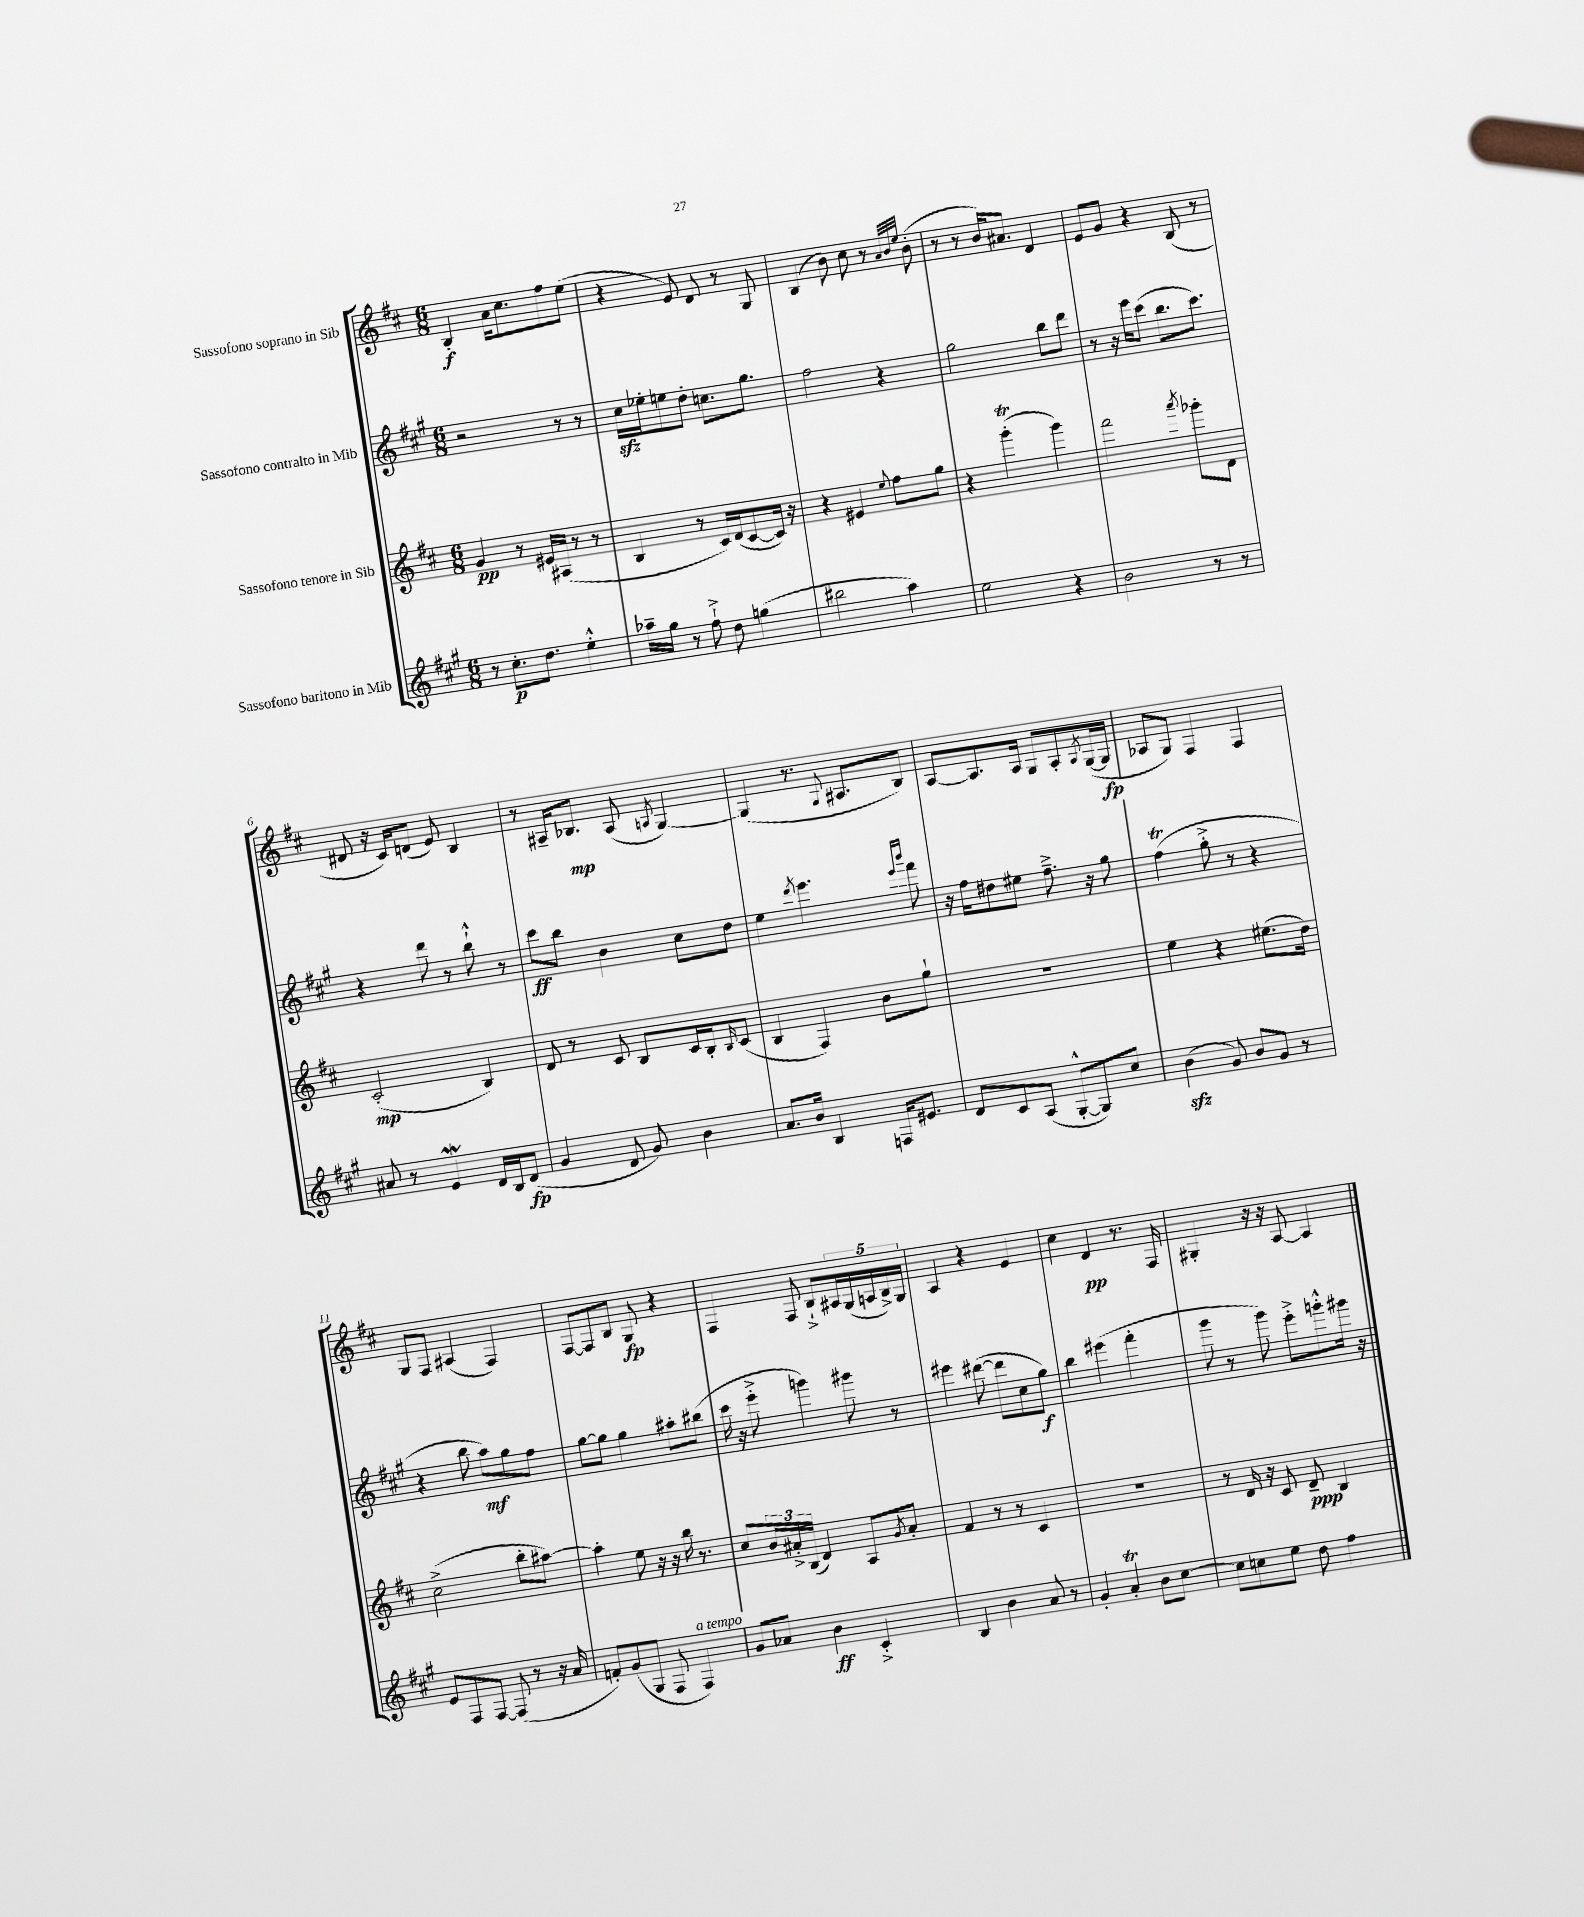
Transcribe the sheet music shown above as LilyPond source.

<<
\new StaffGroup <<
\new Staff = "s0" \with { instrumentName = "Sassofono soprano in Sib" } {
    \clef treble \key d \major \numericTimeSignature \time 6/8
    b4-.\f a'16 cis''8. fis''8 e''8( |
    r4 e'8) d'8 r8 g8 |
    b4( b'8) cis''8 r8 \grace { a'32 b'32 e''32 } b'8-.( |
    r8 r8 b'16) ais'8. d'4 |
    e'8 g'8 r4 b8( r8 |
    dis'8 r16 cis'16) d'8( e'8) b4 |
    r8 ais16-- bes8.\mp ais8( \acciaccatura { a8 } g4~) |
    g4( r8. \appoggiatura { g8 } ais8. b8) |
    a8~ a8. a16 g8 a8-. \acciaccatura { a8 } g16~( g16\fp |
    aes8 g8) fis4 fis4 |
    g8 fis8 ais4( fis4) |
    fis8~ fis8 b8 g8\fp r4 |
    fis4 fis8 b8-!-> \tuplet 5/4 { ais16 g16( a16 b16->) g16 } |
    a4 r4 e'4 |
    cis''4 d'4\pp r8. fis16 |
    gis4-. r16 r16 a8~ a4 \bar "|." |
}
\new Staff = "s1" \with { instrumentName = "Sassofono contralto in Mib" } {
    \clef treble \key a \major \numericTimeSignature \time 6/8
    r2 r8 r8 |
    cis''16\sfz ees''16-. e''8 d''8-. c''8. gis''8. |
    fis''2 r4 |
    gis''2 b''8 d'''8 |
    r8 r16 e'''16 cis'''8( b''8. cis'''8.) |
    r4 d'''8 r8 b''8-!-^ r8 |
    cis'''8\ff b''8 b'4 cis''8 d''8 |
    e''4 \acciaccatura { d'''8 } e'''4. \grace { e'''16 b'''16 } fis'''8 |
    r16 fis''16 dis''8 eis''8 fis''8.---> r16 gis''8 |
    fis''4\trill( gis''8-.-> r8 r4 |
    r4 b''8 a''8\mf) gis''8 fis''8 |
    gis''8~ gis''8 gis''4 ais''8-. bis''8( |
    cis'''16 r16 e'''8-.-> g'''4) gis'''8 r8 |
    eis'''4 dis'''8~( dis'''8 cis''8 gis''8\f) |
    b''4 eis'''4( fis'''4-. |
    gis'''8 r8 gis'''8) e'''8-.-> g'''8-.-^ gis'''16 r16 \bar "|." |
}
\new Staff = "s2" \with { instrumentName = "Sassofono tenore in Sib" } {
    \clef treble \key d \major \numericTimeSignature \time 6/8
    g'4\pp r8 eis'16 ais16( r8 r8 |
    b4 r8 cis'16) d'16( cis'8~ cis'16) r16 |
    r4 eis'4 \appoggiatura { e''8 } fis''8 g''8 |
    r4 g'''4-.\trill( g'''4) |
    fis'''2 \acciaccatura { a'''8 } ges'''8-. d'8 |
    cis'2-.\mp( b4) |
    d'8 r8 cis'8 b8 cis'16 b16-. \grace { b16 } cis'8( |
    b4 fis4) b'8 g''8-! |
    R2. |
    e''4 r4 eis''8.( d''16) |
    cis''2->( b''8-. ais''8~) |
    ais''4-. e''8 r16 r16 b''16 r8. |
    cis''8 \tuplet 3/2 { b'16 ais'16-.-> b16( } d'4) a8 \acciaccatura { g'8 } ais'8-. |
    fis'4 r8 r8 cis'4 |
    R2. |
    r8 d'16 r16 cis'8 d'8--\ppp b4 \bar "|." |
}
\new Staff = "s3" \with { instrumentName = "Sassofono baritono in Mib" } {
    \clef treble \key a \major \numericTimeSignature \time 6/8
    r8 cis''8.-.\p d''8. e''4-.-^ |
    aes''16-- gis''16 r8 fis''8-!-> d''8 g''4( |
    bis''2 a''4) |
    e''2 r4 |
    b'2 r8 r8 |
    ais'8 r8 e'4\mordent d'16 b16 d'8\fp( |
    gis'4 d'8 gis'8) b'4 |
    a'8. b'16 b4 f16 eis'8. |
    d'8 cis'8 a8( gis8~-.-^ gis8) cis''8 |
    b'4\sfz( gis'8) b'8 gis'8 r8 |
    e'8 fis8 fis8~ fis8( r8 r16 a'16 |
    f'8-.) gis'8( gis8 fis8 fis4^\markup { \italic "a tempo" }) |
    gis'8 aes'8 b'4\ff cis'4-.-> |
    b4 b'4 a'8 r8 |
    gis'4-. a'4-.\trill b'8 cis''8~ |
    cis''8 c''8 e''8 d''8 fis''4 \bar "|." |
}
>>
>>
